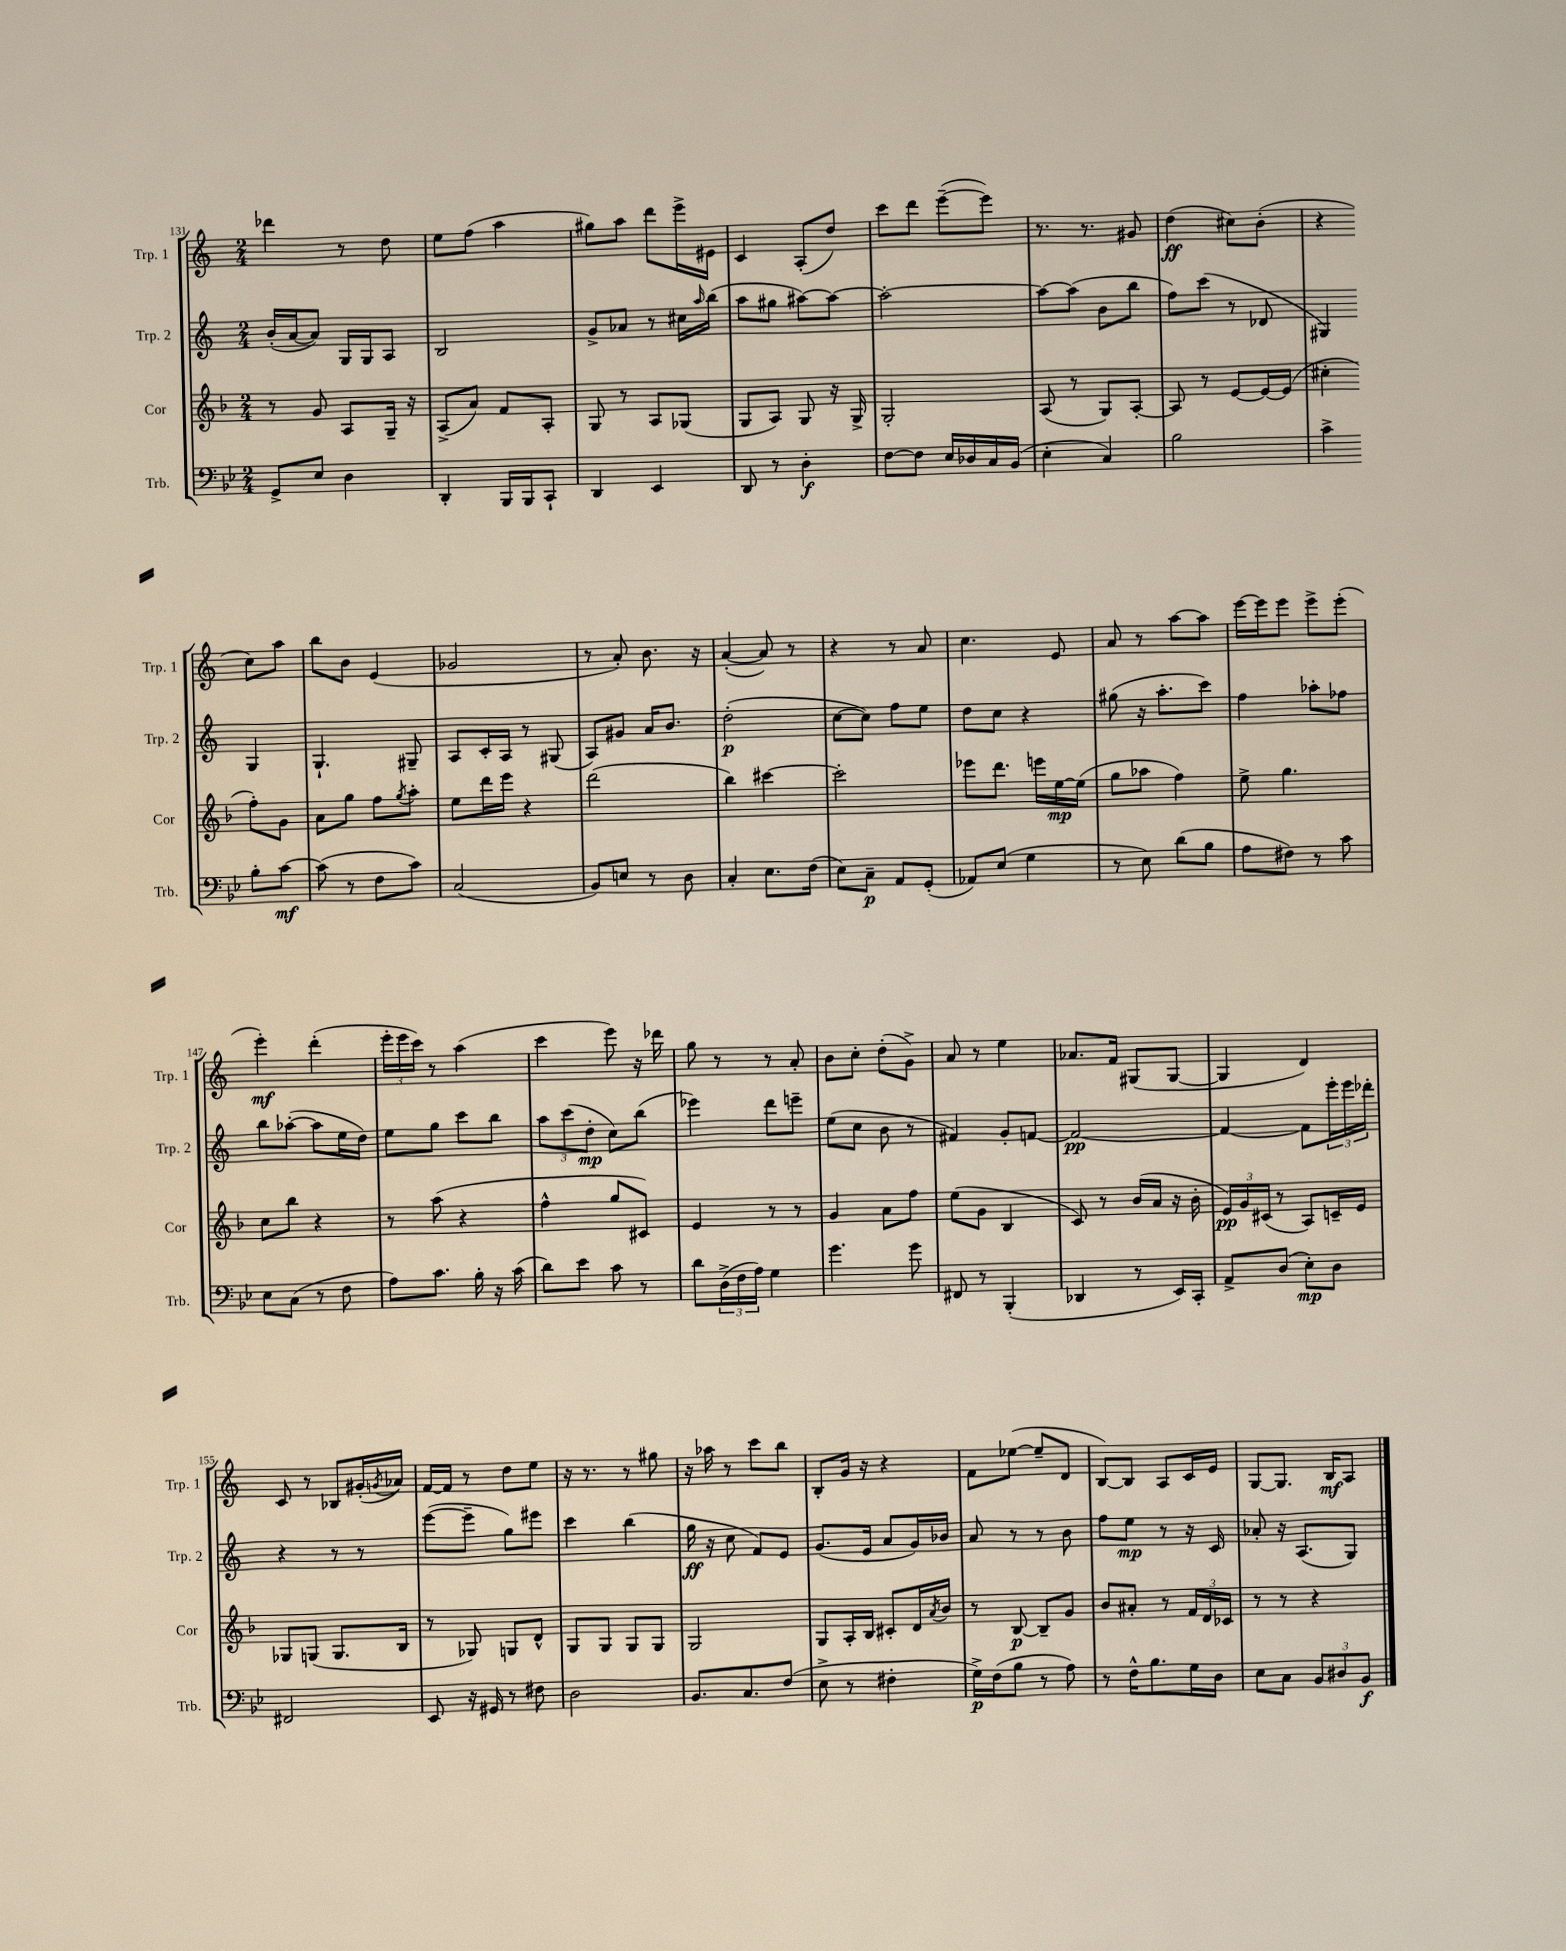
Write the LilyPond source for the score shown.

<<
\new StaffGroup <<
\new Staff = "s0" \with { instrumentName = "Trp. 1" shortInstrumentName = "Trp. 1" } {
    \clef treble \key c \major \numericTimeSignature \time 2/4
    des'''4 r8 d''8 |
    e''8 f''8( a''4 |
    gis''8) a''8 d'''8 e'''16-> eis'16 |
    c'4 a8-.( d''8) |
    c'''8 d'''8 e'''8~--( e'''8) |
    r8. r8. gis'8 |
    d''4\ff( cis''8) b'8-.( |
    r4 c''8) a''8 |
    b''8 b'8 e'4( |
    ges'2 |
    r8 a'8-.) b'8. r16 |
    a'4~-.( a'8) r8 |
    r4 r8 a'8 |
    c''4. e'8 |
    a'8 r8 a''8~ a''8 |
    e'''16~ e'''16 e'''8 e'''8-> e'''8-.( |
    e'''4-.\mf) d'''4-.( |
    \tuplet 3/2 { e'''16-. e'''16 c'''16) } r8 a''4( |
    c'''4 e'''8) r16 des'''16 |
    g''8 r8 r8 a'8-. |
    b'8 c''8-. d''8-.( g'8->) |
    a'8 r8 e''4 |
    aes'8. f'16 gis8( gis8~ |
    gis4 d'4) |
    c'8 r8 bes8 gis'16-.( \acciaccatura { g'8 } aes'16) |
    f'16~ f'16 r8 d''8 e''8 |
    r16 r8. r8 gis''8 |
    r16 aes''16 r8 c'''8 b''8 |
    b8-. g'16 r16 r4 |
    f'8 ees''8~( ees''8-- d'8 |
    b8~) b8 a8 c'16 e'16 |
    g8~ g8. b16\mf a8 \bar "|." |
}
\new Staff = "s1" \with { instrumentName = "Trp. 2" shortInstrumentName = "Trp. 2" } {
    \clef treble \key c \major \numericTimeSignature \time 2/4
    b'16-.( a'16~ a'8) g16 g16 a8 |
    b2 |
    g'8-> aes'8 r8 cis''16 \grace { a''16 } b''16( |
    a''8 gis''8 ais''8~) ais''8~ |
    ais''2~-. |
    ais''8~ ais''8( b'8 b''8 |
    f''8) c'''8( r8 des'8 |
    gis4) gis4 |
    g4.-! gis8-- |
    a8 c'16-. a16 r8 gis8( |
    a8) gis'8 a'16 b'8. |
    d''2-.\p( |
    c''8~ c''8) f''8 e''8 |
    d''8 c''8 r4 |
    gis''8( r16 a''8.-. c'''8) |
    f''4 aes''8-. fes''8 |
    b''8 aes''8~-.( aes''8 e''16 d''16) |
    e''8 g''8 c'''8 b''8 |
    \tuplet 3/2 { a''8 c'''8( d''8-.\mp } c''8) b''8( |
    ees'''4) d'''8 e'''8-- |
    e''8( c''8 b'8 r8 |
    fis'4) g'8-. f'8~ |
    f'2~\pp |
    f'4~ f'8 \tuplet 3/2 { e'''16-. e'''16 des'''16-. } |
    r4 r8 r8 |
    e'''8~( e'''8-- g''8) eis'''8 |
    c'''4 b''4( |
    g''16\ff r16 c''8 f'8) e'8 |
    g'8.( e'16 a'8 g'16) bes'16 |
    a'8 r8 r8 b'8 |
    f''8 e''8\mp r8 r16 c'16 |
    aes'8-. r16 a8.( g8) \bar "|." |
}
\new Staff = "s2" \with { instrumentName = "Cor" shortInstrumentName = "Cor" } {
    \clef treble \key f \major \numericTimeSignature \time 2/4
    r8 g'8 a8 g16-- r16 |
    a8->( a'8) f'8 a8-. |
    g8 r8 a8 ges8( |
    g8 a8) g8 r16 g16-> |
    g2-. |
    a8( r8 g8) a8~-. |
    a8 r8 e'8~ e'16~ e'16( |
    cis''4-. f''8-.) g'8 |
    a'8 g''8 f''8 \acciaccatura { g''8 } a''8-. |
    e''8 d'''16 e'''16 r4 |
    d'''2( |
    bes''4) cis'''4~ |
    cis'''2-. |
    ees'''8 d'''8. e'''16 e''16~\mp e''16( |
    g''8 aes''8 f''4) |
    e''8-> g''4. |
    c''8 bes''8 r4 |
    r8 a''8( r4 |
    f''4-^ g''8 cis'8) |
    e'4 r8 r8 |
    g'4 a'8 f''8 |
    e''8( g'8 bes4 |
    c'8) r8 bes'16( a'16 r16 bes'16-. |
    \tuplet 3/2 { e'16\pp) g'16 cis'16( } r8 a8) c'16-- e'16 |
    ges8 g8( g8. bes16 |
    r8 ges8) g8 d'8-^ |
    g8 g8 g8 g8 |
    g2 |
    g8 a16-. bes16 cis'8-. d'16 \acciaccatura { a'8 } bes'16 |
    r8 bes8~\p bes8-- g'8 |
    bes'8 ais'8-. r8 \tuplet 3/2 { f'16 d'16 ces'16 } |
    r8 r8 r4 \bar "|." |
}
\new Staff = "s3" \with { instrumentName = "Trb." shortInstrumentName = "Trb." } {
    \clef bass \key bes \major \numericTimeSignature \time 2/4
    g,8-> ees8 d4 |
    d,4-. bes,,16 bes,,16 c,8-! |
    d,4 ees,4 |
    d,8 r8 d4-.\f |
    f8~ f8 ees16 des16 c16 bes,16( |
    ees4-. c4) |
    bes2 |
    c'4-> bes8-. c'8~\mf |
    c'8( r8 f8 c'8) |
    c2( |
    bes,8) e8 r8 d8 |
    c4-. ees8. f16( |
    ees8) c8--\p a,8 g,8-.( |
    aes,8) ees8( g4 |
    r8 ees8) d'8( bes8 |
    a8 fis8) r8 c'8 |
    ees8 c8( r8 f8 |
    a8) c'8. bes16-. r16 c'16( |
    d'8) ees'8 c'8 r8 |
    d'8 \tuplet 3/2 { d16->( f16 a16) } g4 |
    g'4. g'8 |
    fis,8 r8 bes,,4-.( |
    des,4 r8 ees,16) c,16-. |
    a,8-> d8( ees8-.\mp) d8 |
    fis,2 |
    ees,8 r16 gis,16 r8 fis8 |
    d2 |
    bes,8. c8. f8( |
    ees8-> r8 fis4-. |
    g16->\p) f16( bes8 r8 a8) |
    r8 f16-^ bes8. g16 d16 |
    ees8 c8 \tuplet 3/2 { bes,8 dis8 bes,8\f } \bar "|." |
}
>>
>>
\layout { \context { \Score currentBarNumber = #131 } }
